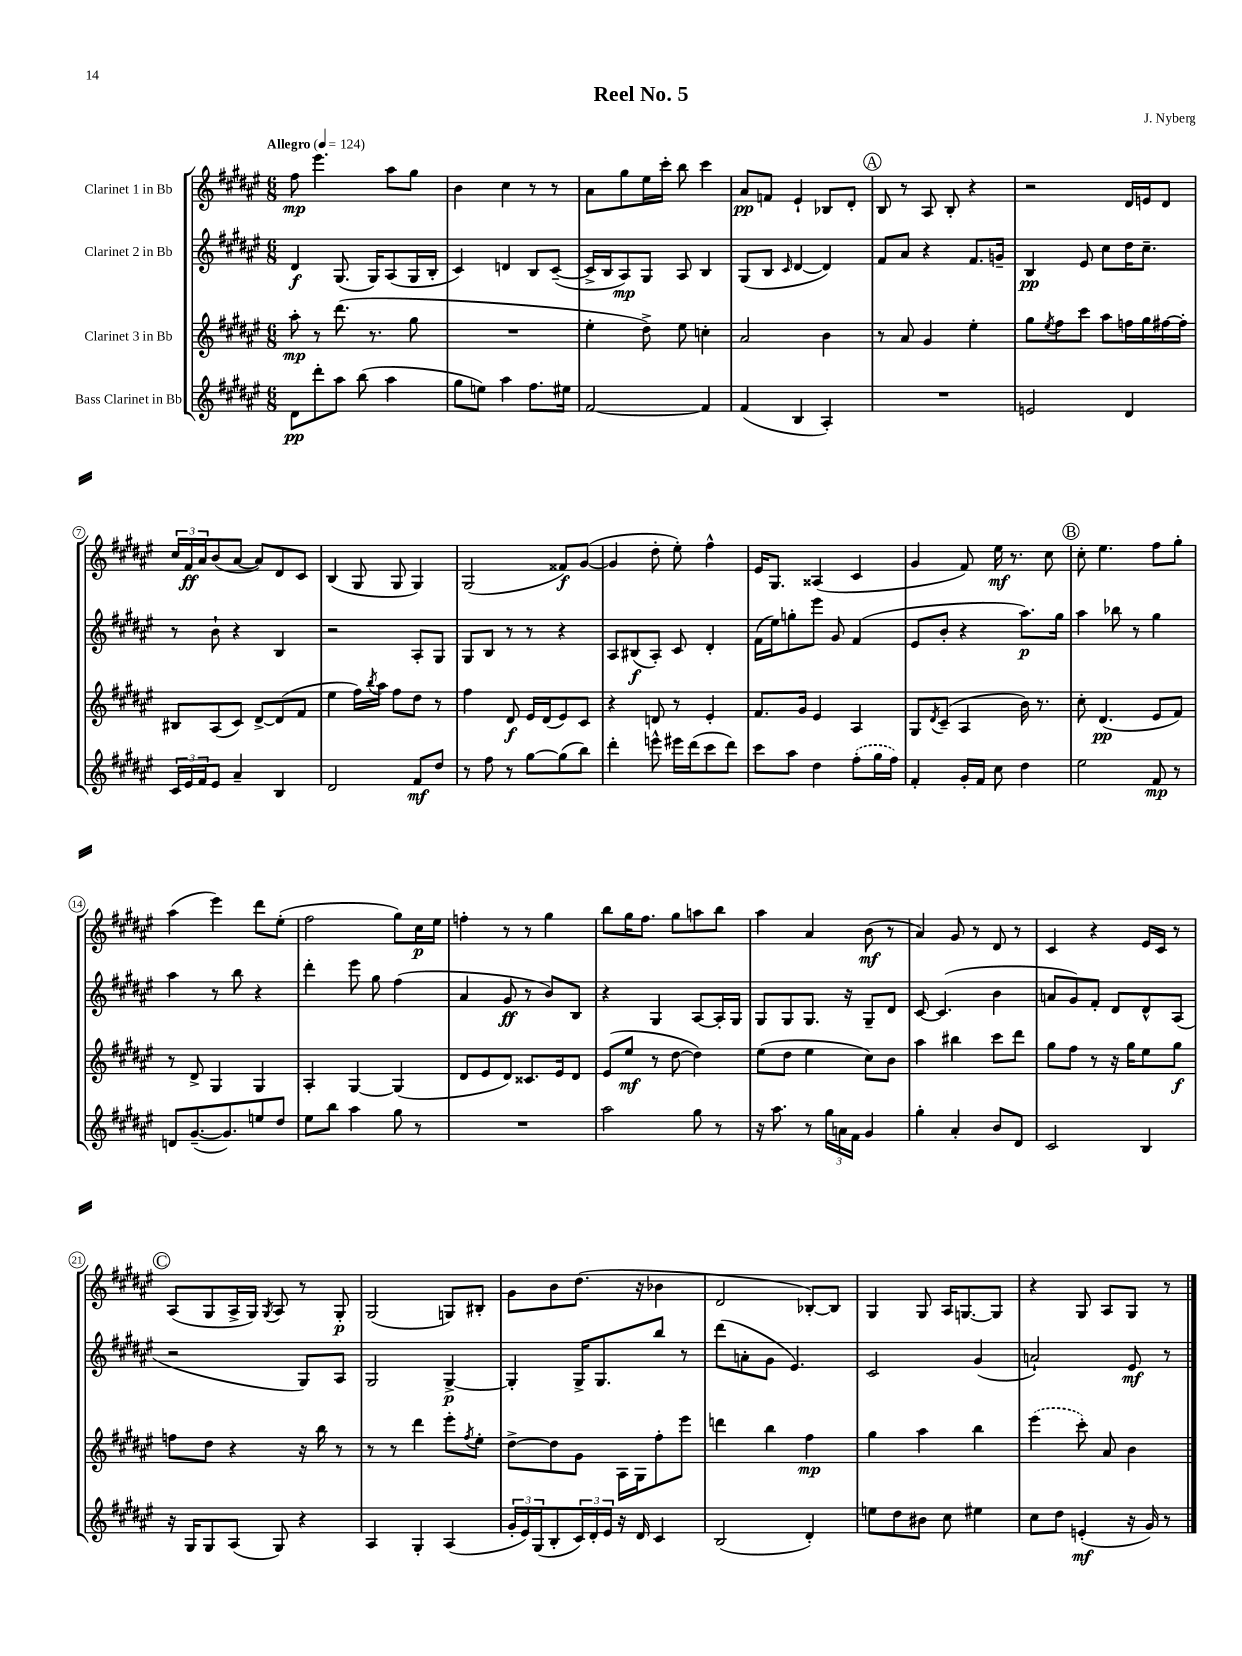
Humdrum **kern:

**kern	**dynam	**kern	**dynam	**kern	**dynam	**kern	**dynam
*part4	*part4	*part3	*part3	*part2	*part2	*part1	*part1
*staff4	*staff4	*staff3	*staff3	*staff2	*staff2	*staff1	*staff1
*I"Bass Clarinet in Bb	*	*I"Clarinet 3 in Bb	*	*I"Clarinet 2 in Bb	*	*I"Clarinet 1 in Bb	*
*clefG2	*	*clefG2	*	*clefG2	*	*clefG2	*
*k[f#c#g#d#a#e#]	*	*k[f#c#g#d#a#e#]	*	*k[f#c#g#d#a#e#]	*	*k[f#c#g#d#a#e#]	*
*M6/8	*	*M6/8	*	*M6/8	*	*M6/8	*
*MM124	*	*MM124	*	*MM124	*	*MM124	*
=1	=1	=1	=1	=1	=1	=1	=1
!	!	!	!	!	!	!LO:TX:a:B:t=Allegro	!
8d#\L	pp	8aa#'\	mp	4d#/	f	8ff#\	mp
8ddd#'\	.	8r	.	.	.	4.eee#\	.
8aa#\J	.	(8.ddd#\	.	(8.G#/	.	.	.
(8bb\	.	.	.	.	.	.	.
.	.	8.r	.	16G#/KL)	.	.	.
4aa#\	.	.	.	(8A#/	.	8aa#\L	.
.	.	8gg#\	.	16G#/L	.	8gg#\J	.
.	.	.	.	16B'/JJ	.	.	.
=2	=2	=2	=2	=2	=2	=2	=2
8gg#\L	.	2.r	.	4c#/)	.	4b\	.
8een\J)	.	.	.	.	.	.	.
4aa#\	.	.	.	4dn/	.	4cc#\	.
8.ff#\L	.	.	.	8B/L	.	8r	.
.	.	.	.	([8c#~/J	.	8r	.
16ee#X\Jk	.	.	.	.	.	.	.
=3	=3	=3	=3	=3	=3	=3	=3
[2f#/	.	4ee#'\	.	16c#^/LL]	.	8a#\L	.
.	.	.	.	16B/J	.	.	.
.	.	.	.	8A#/)	mp	8gg#\	.
.	.	8dd#^\)	.	8G#/J	.	16ee#\L	.
.	.	.	.	.	.	16ccc#'\JJ	.
.	.	8ee#\	.	8A#/	.	8bb\	.
4f#/]	.	4ccn'\	.	4B/	.	4ccc#\	.
=4	=4	=4	=4	=4	=4	=4	=4
(4f#/	.	2a#/	.	(8G#/L	.	8a#/L	pp
.	.	.	.	8B/J	.	8fn/J	.
.	.	.	.	16qqc#/	.	.	.
4B/	.	.	.	[4d#/	.	4e#`/	.
4A#'/)	.	4b\	.	4d#/])	.	8B-X/L	.
.	.	.	.	.	.	8d#'/J	.
!!LO:REH:place=s1:t=A
=5	=5	=5	=5	=5	=5	=5	=5
2.r	.	8r	.	8f#/L	.	8B/	.
.	.	8a#/	.	8a#/J	.	8r	.
.	.	4g#/	.	4r	.	8A#/	.
.	.	.	.	.	.	8B'/	.
.	.	4ee#'\	.	8.f#/L	.	4r	.
.	.	.	.	16gn~/Jk	.	.	.
=6	=6	=6	=6	=6	=6	=6	=6
2en/	.	8gg#\L	.	4B/	pp	2r	.
.	.	8qee#/	.	.	.	.	.
.	.	8ff#\	.	.	.	.	.
.	.	8ccc#\J	.	8e#/	.	.	.
.	.	8aa#\L	.	8cc#\L	.	.	.
4d#/	.	16ffn\L	.	16dd#\K	.	16d#/LL	.
.	.	16gg#\	.	8.cc#~\J	.	16en/J	.
.	.	[16ff#X\	.	.	.	8d#/J	.
.	.	16ff#'\JJ]	.	.	.	.	.
!!LO:LB:g=z
=7	=7	=7	=7	=7	=7	=7	=7
24c#/LL	.	8B#X/L	.	8r	.	24cc#/LL	.
24e#/	.	.	.	.	.	24f#/	ff
24f#/J	.	.	.	.	.	24a#/J	.
8e#/J	.	(8A#/	.	8b`\	.	(8b/	.
4a#~/	.	8c#/J)	.	4r	.	[8a#/J	.
.	.	[8d#^/L	.	.	.	8a#/L])	.
4B/	.	(8d#/]	.	4B/	.	8d#/	.
.	.	8f#/J	.	.	.	8c#/J	.
=8	=8	=8	=8	=8	=8	=8	=8
2d#/	.	4ee#\	.	2r	.	(4B/	.
.	.	16ff#\LL)	.	.	.	8G#/	.
.	.	8qbb/	.	.	.	.	.
.	.	16aa#\JJ	.	.	.	.	.
.	.	8ff#\L	.	.	.	8G#/	.
8f#/L	mf	8dd#\J	.	8A#'/L	.	4G#/)	.
8dd#/J	.	8r	.	8G#/J	.	.	.
=9	=9	=9	=9	=9	=9	=9	=9
8r	.	4ff#\	.	8G#/L	.	(2G#/	.
8ff#\	.	.	.	8B/J	.	.	.
8r	.	8d#/	f	8r	.	.	.
[8gg#\L	.	16e#/LL	.	8r	.	.	.
.	.	(16d#/J	.	.	.	.	.
(8gg#\]	.	8e#/)	.	4r	.	8f##X/L)	f
8bb\J)	.	8c#/J	.	.	.	([8g#/J	.
=10	=10	=10	=10	=10	=10	=10	=10
4ddd#'\	.	4r	.	8A#/L	.	4g#/]	.
.	.	.	.	(8B#X/	f	.	.
8eeen^^\	.	8dn/	.	8A#'/J)	.	8dd#'\	.
16eee#X\LL	.	8r	.	8c#/	.	8ee#'\)	.
(16ddd#\J	.	.	.	.	.	.	.
8ccc#\	.	4e#'/	.	4d#'/	.	4ff#^^\	.
8ddd#\J)	.	.	.	.	.	.	.
=11	=11	=11	=11	=11	=11	=11	=11
8ccc#\L	.	8.f#/L	.	(16f#\LL	.	16e#/KL	.
.	.	.	.	16ee#\J)	.	8.G#/J	.
8aa#\J	.	.	.	8ggn'\	.	.	.
.	.	16g#/Jk	.	.	.	.	.
4dd#\	.	4e#/	.	8eee#\J	.	(4A##X/	.
.	.	.	.	8g#/	.	.	.
(8ff#'\L	.	4A#/	.	(4f#/	.	4c#/	.
16gg#\L	.	.	.	.	.	.	.
16ff#\JJ)	.	.	.	.	.	.	.
=12	=12	=12	=12	=12	=12	=12	=12
4f#'/	.	8G#/L	.	8e#/L	.	4g#/	.
.	.	8qd#/	.	.	.	.	.
.	.	(8c#~/J	.	8b'/J	.	.	.
16g#'/LL	.	4A#/	.	4r	.	8f#/)	.
16f#/JJ	.	.	.	.	.	.	.
8cc#\	.	.	.	.	.	16ee#\	mf
.	.	.	.	.	.	8.r	.
4dd#\	.	16b\)	.	8.aa#\L)	p	.	.
.	.	8.r	.	.	.	.	.
.	.	.	.	.	.	8cc#\	.
.	.	.	.	16gg#\Jk	.	.	.
!!LO:REH:place=s1:t=B
=13	=13	=13	=13	=13	=13	=13	=13
2ee#\	.	8cc#'\	.	4aa#\	.	8cc#'\	.
.	.	(4.d#/	pp	.	.	4.ee#\	.
.	.	.	.	8bb-X\	.	.	.
.	.	.	.	8r	.	.	.
8f#/	mp	8e#/L	.	4gg#\	.	8ff#\L	.
8r	.	8f#/J)	.	.	.	8gg#'\J	.
!!LO:LB:g=z
=14	=14	=14	=14	=14	=14	=14	=14
8dn/L	.	8r	.	4aa#\	.	(4aa#\	.
([8.g#~/	.	8d#^/	.	.	.	.	.
.	.	4G#/	.	8r	.	4eee#\)	.
8.g#/])	.	.	.	.	.	.	.
.	.	.	.	8bb\	.	.	.
8een/	.	4G#/	.	4r	.	8ddd#\L	.
8dd#/J	.	.	.	.	.	(8ee#'\J	.
=15	=15	=15	=15	=15	=15	=15	=15
8ee#\L	.	4A#'/	.	4ddd#'\	.	2ff#\	.
8bb\J	.	.	.	.	.	.	.
4aa#\	.	[4G#/	.	8eee#\	.	.	.
.	.	.	.	8gg#\	.	.	.
8gg#\	.	(4G#/]	.	(4ff#\	.	8gg#\L)	.
8r	.	.	.	.	.	16cc#\L	p
.	.	.	.	.	.	16ee#\JJ	.
=16	=16	=16	=16	=16	=16	=16	=16
2.r	.	8d#/L	.	4a#/	.	4ffn'\	.
.	.	8e#/	.	.	.	.	.
.	.	8d#/J)	.	8g#/	ff	8r	.
.	.	8.c##X/L	.	8r	.	8r	.
.	.	.	.	8b/L)	.	4gg#\	.
.	.	16e#/k	.	.	.	.	.
.	.	8d#/J	.	8B/J	.	.	.
=17	=17	=17	=17	=17	=17	=17	=17
2aa#\	.	(8e#/L	.	4r	.	8bb\L	.
.	.	8ee#/J	mf	.	.	16gg#\K	.
.	.	.	.	.	.	8.ff#\J	.
.	.	8r	.	4G#/	.	.	.
.	.	[8dd#\	.	.	.	8gg#\L	.
8gg#\	.	4dd#\])	.	[8A#/L	.	8aan\	.
8r	.	.	.	16A#'/L]	.	8bb\J	.
.	.	.	.	16G#/JJ	.	.	.
=18	=18	=18	=18	=18	=18	=18	=18
16r	.	(8ee#\L	.	8G#/L	.	4aa#\	.
8.aa#\	.	.	.	.	.	.	.
.	.	8dd#\J	.	8G#/	.	.	.
8r	.	4ee#\	.	8.G#/J	.	4a#/	.
24gg#\LL	.	.	.	.	.	.	.
24an\	.	.	.	.	.	.	.
.	.	.	.	16r	.	.	.
24f#\JJ	.	.	.	.	.	.	.
4g#/	.	8cc#\L)	.	8G#~/L	.	(8b\	mf
.	.	8b\J	.	8d#/J	.	8r	.
=19	=19	=19	=19	=19	=19	=19	=19
4gg#'\	.	4aa#\	.	[8c#/	.	4a#/)	.
.	.	.	.	(4.c#/]	.	.	.
4a#'/	.	4bb#X\	.	.	.	8g#/	.
.	.	.	.	.	.	8r	.
8b/L	.	8ccc#\L	.	4b\	.	8d#/	.
8d#/J	.	8ddd#\J	.	.	.	8r	.
=20	=20	=20	=20	=20	=20	=20	=20
2c#/	.	8gg#\L	.	8an/L	.	4c#/	.
.	.	8ff#\J	.	8g#/)	.	.	.
.	.	8r	.	8f#'/J	.	4r	.
.	.	16r	.	8d#/L	.	.	.
.	.	16gg#\KL	.	.	.	.	.
4B/	.	8ee#\	.	8d#^^/	.	16e#/LL	.
.	.	.	.	.	.	16c#/JJ	.
.	.	8gg#\J	f	(8A#/J	.	8r	.
!!LO:LB:g=z
!!LO:REH:place=s1:t=C
=21	=21	=21	=21	=21	=21	=21	=21
16r	.	8ffn\L	.	2r	.	(8A#/L	.
16G#/KL	.	.	.	.	.	.	.
8G#/	.	8dd#\J	.	.	.	8G#/	.
(8A#/J	.	4r	.	.	.	16A#^/L	.
.	.	.	.	.	.	16G#/JJ)	.
.	.	.	.	.	.	8qG#/	.
8G#/)	.	.	.	.	.	8A#/	.
4r	.	16r	.	8G#/L)	.	8r	.
.	.	16bb\	.	.	.	.	.
.	.	8r	.	8A#/J	.	8G#'/	p
=22	=22	=22	=22	=22	=22	=22	=22
4A#/	.	8r	.	2G#/	.	(2G#/	.
.	.	8r	.	.	.	.	.
4G#'/	.	4ddd#\	.	.	.	.	.
(4A#/	.	8eee#'\L	.	[4G#^/	p	8Gn/L)	.
.	.	8qff#/	.	.	.	.	.
.	.	8ee#'\J	.	.	.	8B#X'/J	.
=23	=23	=23	=23	=23	=23	=23	=23
24g#'/LL	.	[8dd#^\L	.	4G#'/]	.	8g#\L	.
24e#/)	.	.	.	.	.	.	.
(24G#/J	.	.	.	.	.	.	.
8B'/	.	8dd#\]	.	.	.	8b\	.
24c#/L)	.	8g#\J	.	16G#^/KL	.	(8.dd#\J	.
24d#'/	.	.	.	.	.	.	.
.	.	.	.	8.G#/	.	.	.
24e#/JJ	.	.	.	.	.	.	.
16r	.	16A#\LL	.	.	.	.	.
16d#/	.	16G#\J	.	.	.	16r	.
4c#/	.	8ff#'\	.	8bb/J	.	4b-X\	.
.	.	8eee#\J	.	8r	.	.	.
=24	=24	=24	=24	=24	=24	=24	=24
(2B/	.	4dddn\	.	(8ddd#\L	.	2d#/	.
.	.	.	.	8an'\	.	.	.
.	.	4bb\	.	8g#\J	.	.	.
.	.	.	.	4.e#/)	.	.	.
4d#'/)	.	4ff#\	mp	.	.	[8B-X'/L)	.
.	.	.	.	.	.	8B-/J]	.
=25	=25	=25	=25	=25	=25	=25	=25
8een\L	.	4gg#\	.	2c#/	.	4G#/	.
8dd#\	.	.	.	.	.	.	.
8b#X\J	.	4aa#\	.	.	.	8G#/	.
8cc#\	.	.	.	.	.	16A#/KL	.
.	.	.	.	.	.	[8.Gn/	.
4ee#X\	.	4bb\	.	(4g#/	.	.	.
.	.	.	.	.	.	8G/J]	.
=26	=26	=26	=26	=26	=26	=26	=26
8cc#\L	.	(4eee#\	.	2an`/)	.	4r	.
8dd#\J	.	.	.	.	.	.	.
(4en'/	mf	8ccc#'\)	.	.	.	8G#/	.
.	.	8a#/	.	.	.	8A#/L	.
16r	.	4b\	.	8e#/	mf	8G#/J	.
16g#/)	.	.	.	.	.	.	.
8r	.	.	.	8r	.	8r	.
==	==	==	==	==	==	==	==
*-	*-	*-	*-	*-	*-	*-	*-
